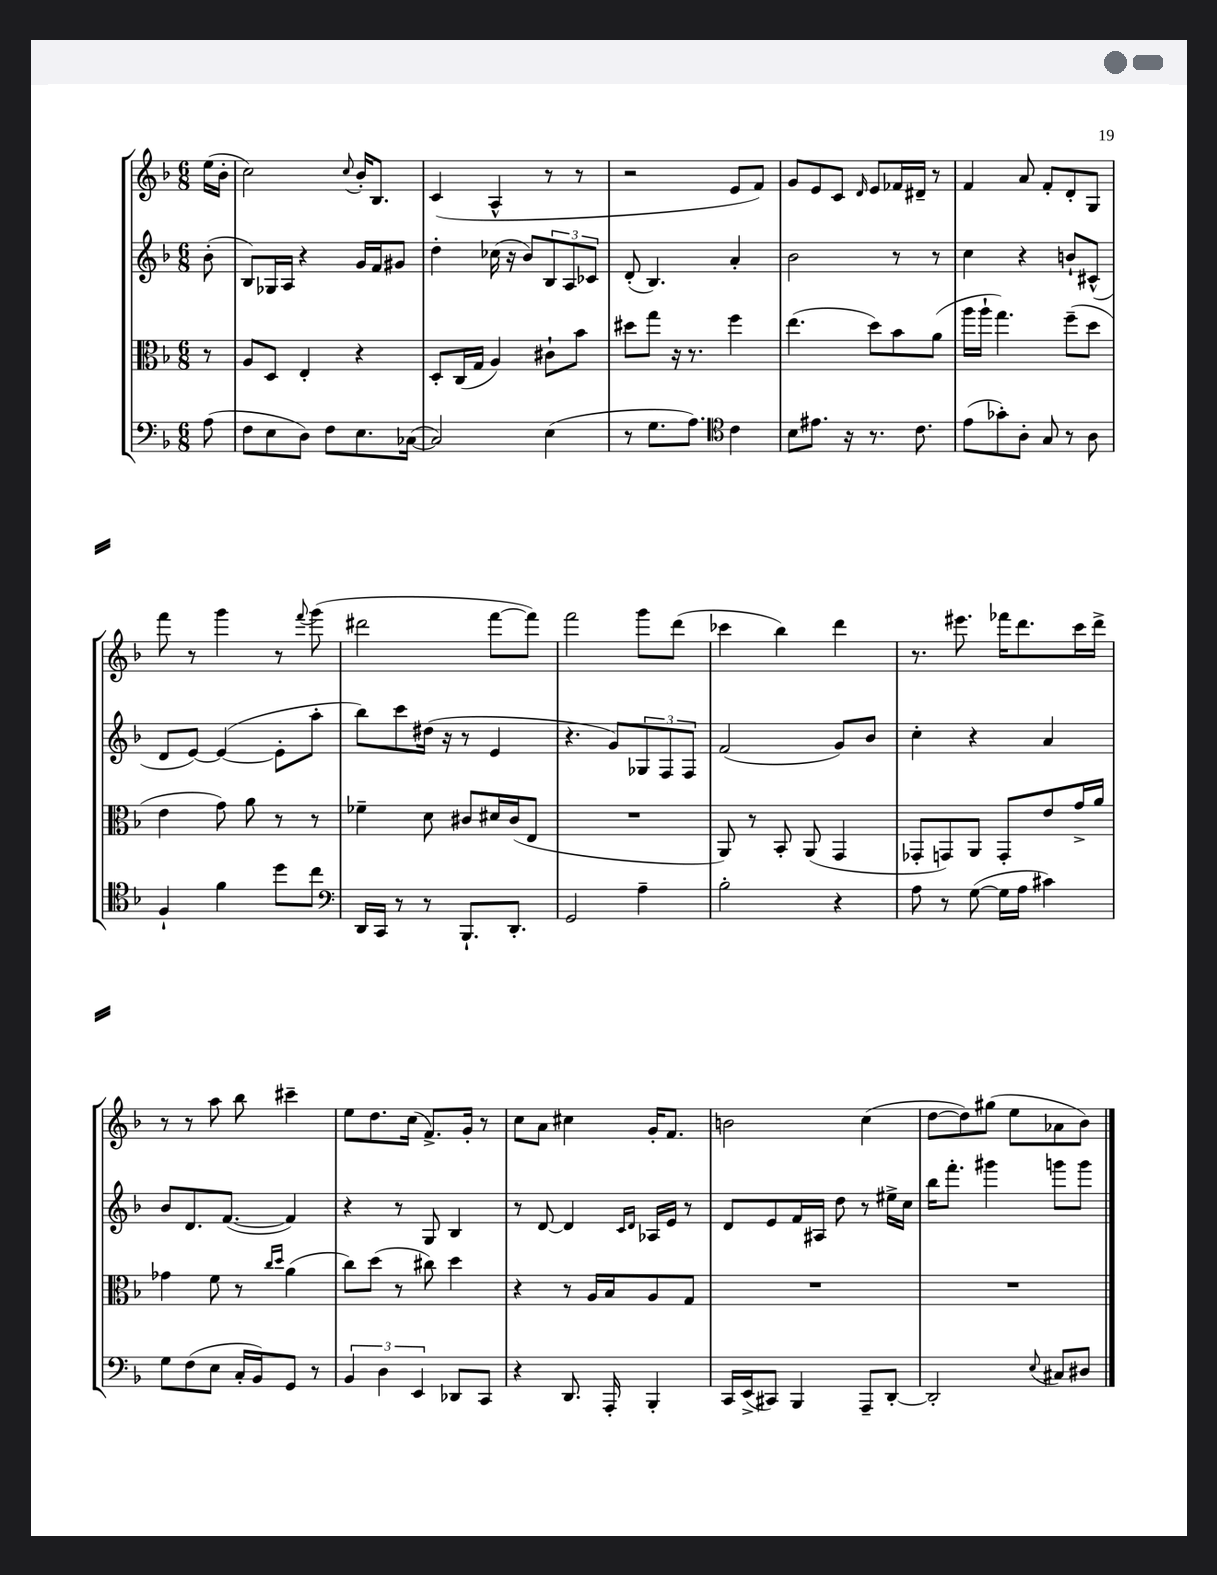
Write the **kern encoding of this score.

**kern	**kern	**kern	**kern
*part4	*part3	*part2	*part1
*staff4	*staff3	*staff2	*staff1
*clefF4	*clefC3	*clefG2	*clefG2
*k[b-]	*k[b-]	*k[b-]	*k[b-]
*M6/8	*M6/8	*M6/8	*M6/8
=	=	=	=
(8A\	8r	(8b-'\	(16ee\LL
.	.	.	16b-'\JJ
=1	=1	=1	=1
8F\L	8A/L	8B-/L)	2cc\)
8E\	8D/J	16G-X/L	.
.	.	16A/JJ	.
8D\J)	4E'/	4r	.
8F\L	.	.	.
.	.	.	8qqcc/
8.E\	4r	16g/LL	16b-'/KL
.	.	16f/J	8.B-/J
.	.	8g#X/J	.
([16C-X\Jk	.	.	.
=2	=2	=2	=2
2C-/])	8D'/L	4dd'\	(4c/
.	(16C/L	.	.
.	16G/JJ	.	.
.	4A/)	(16cc-X\	4A^^/
.	.	16r	.
.	.	8b-/L)	.
(4E\	8c#X`\L	12B-/	8r
.	.	12A/	.
.	8b-\J	.	8r
.	.	12c-X/J	.
=3	=3	=3	=3
8r	8dd#X\L	(8d'/	2r
8.G\L	8gg\J	4.B-/)	.
.	16r	.	.
8.A\J)	8.r	.	.
*clefC4	*	*	*
4c\	4ff\	4a'/	8e/L
.	.	.	8f/J)
=4	=4	=4	=4
8B-\L	(4.ee\	2b-\	8g/L
8.e#X\J	.	.	8e/
.	.	.	8c/J
16r	.	.	.
.	.	.	16qqd/
8.r	8dd\L)	.	8e/L
.	8b-\	8r	16f-X/L
8.c\	.	.	16d#X~/JJ
.	(8a\J	8r	8r
=5	=5	=5	=5
(8e\L	16aa\LL	4cc\	4f/
.	16aa`\JJ	.	.
8g-X'\)	4.gg\)	.	.
8A'\J	.	4r	8a/
8G/	.	.	8f'/L
8r	(8ff~\L	8bn`/L	8d'/
8A\	8dd\J	(8c#X^^/J	8G/J
!!LO:LB:g=z
=6	=6	=6	=6
4F`/	4e\	8d/L	8fff\
.	.	[8e/J)	8r
4f\	8g\)	(4e/_	4ggg\
.	8a\	.	.
8dd\L	8r	8e'\L]	8r
.	.	.	8qqfff/
8cc\J	8r	8aa'\J	(8ggg\
=7	=7	=7	=7
*clefF4	*	*	*
16DD/LL	4f-X~\	8bb-\L)	2ddd#X\
16CC/JJ	.	.	.
8r	.	8ccc\	.
8r	8d\	(16dd#X\Jk	.
.	.	16r	.
8.BBB-`/L	8c#X/L	8r	.
.	16d#X/L	4e/	[8fff\L
8.DD'/J	(16c#/J	.	.
.	8E/J	.	8fff\J])
=8	=8	=8	=8
2GG/	2.r	4.r	2fff\
.	.	8g/L)	.
4A~\	.	12G-X/	8ggg\L
.	.	12F/	.
.	.	.	(8ddd\J
.	.	12F/J	.
=9	=9	=9	=9
2B-'\	8AA/)	(2f/	4ccc-X\
.	8r	.	.
.	8BB-'/	.	4bb-\)
.	(8AA/	.	.
4r	4GG/	8g/L)	4ddd\
.	.	8b-/J	.
=10	=10	=10	=10
8A\	8GG-X'/L	4cc'\	8.r
8r	8GGn/)	.	.
.	.	.	8.eee#X\
([8G\	8AA/J	4r	.
16G\LL]	8GG'/L	.	16fff-X\KL
16A\JJ	.	.	8.ddd\
4c#X\)	8e/	4a/	.
.	16g^/L	.	16ccc\L
.	16a/JJ	.	16ddd^\JJ
!!LO:LB:g=z
=11	=11	=11	=11
8G\L	4g-X\	8b-/L	8r
(8F\	.	8.d/	8r
8E\J	8f\	.	8aa\
.	.	([8.f/J	.
16C'/LL	8r	.	8bb-\
16BB-/J)	.	.	.
.	16qqcc/LL	.	.
.	16qqdd/JJ	.	.
8GG/J	(4a\	4f/])	4ccc#X~\
8r	.	.	.
=12	=12	=12	=12
6BB-/	8cc\L)	4r	8ee\L
.	(8dd\J	.	8.dd\
6D\	.	.	.
.	8r	8r	.
.	.	.	(16cc\Jk
6EE/	.	.	.
.	8cc#X\)	8G/	8.f^/L)
8DD-X/L	4dd\	4B-/	.
.	.	.	16g'/Jk
8CC/J	.	.	8r
=13	=13	=13	=13
4r	4r	8r	8cc\L
.	.	[8d/	8a\J
8.DD/	8r	4d/]	4cc#X\
.	16A/LL	.	.
16AAA'/	16B-/J	.	.
.	.	16qqc/LL	.
.	.	16qqd/JJ	.
4BBB-'/	8A/	16A-X/LL	16g'/KL
.	.	16e/JJ	8.f/J
.	8G/J	8r	.
=14	=14	=14	=14
16CC/LL	2.r	8d/L	2bn\
(16EE^/J	.	.	.
8CC#X/J)	.	8e/	.
4BBB-/	.	16f/L	.
.	.	16A#X/JJ	.
.	.	8dd\	.
8AAA~/L	.	8r	(4cc\
[8DD'/J	.	16ee#X^\LL	.
.	.	16cc\JJ	.
=15	=15	=15	=15
2DD'/]	2.r	16bb-\KL	[8dd\L
.	.	8.fff'\J	.
.	.	.	8dd\])
.	.	4ggg#X\	(8gg#X\J
.	.	.	8ee\L
8qqE/	.	.	.
8C#X/L	.	8gggn\L	8a-X\
8D#X/J	.	8ggg\J	8b-\J)
==	==	==	==
*-	*-	*-	*-
